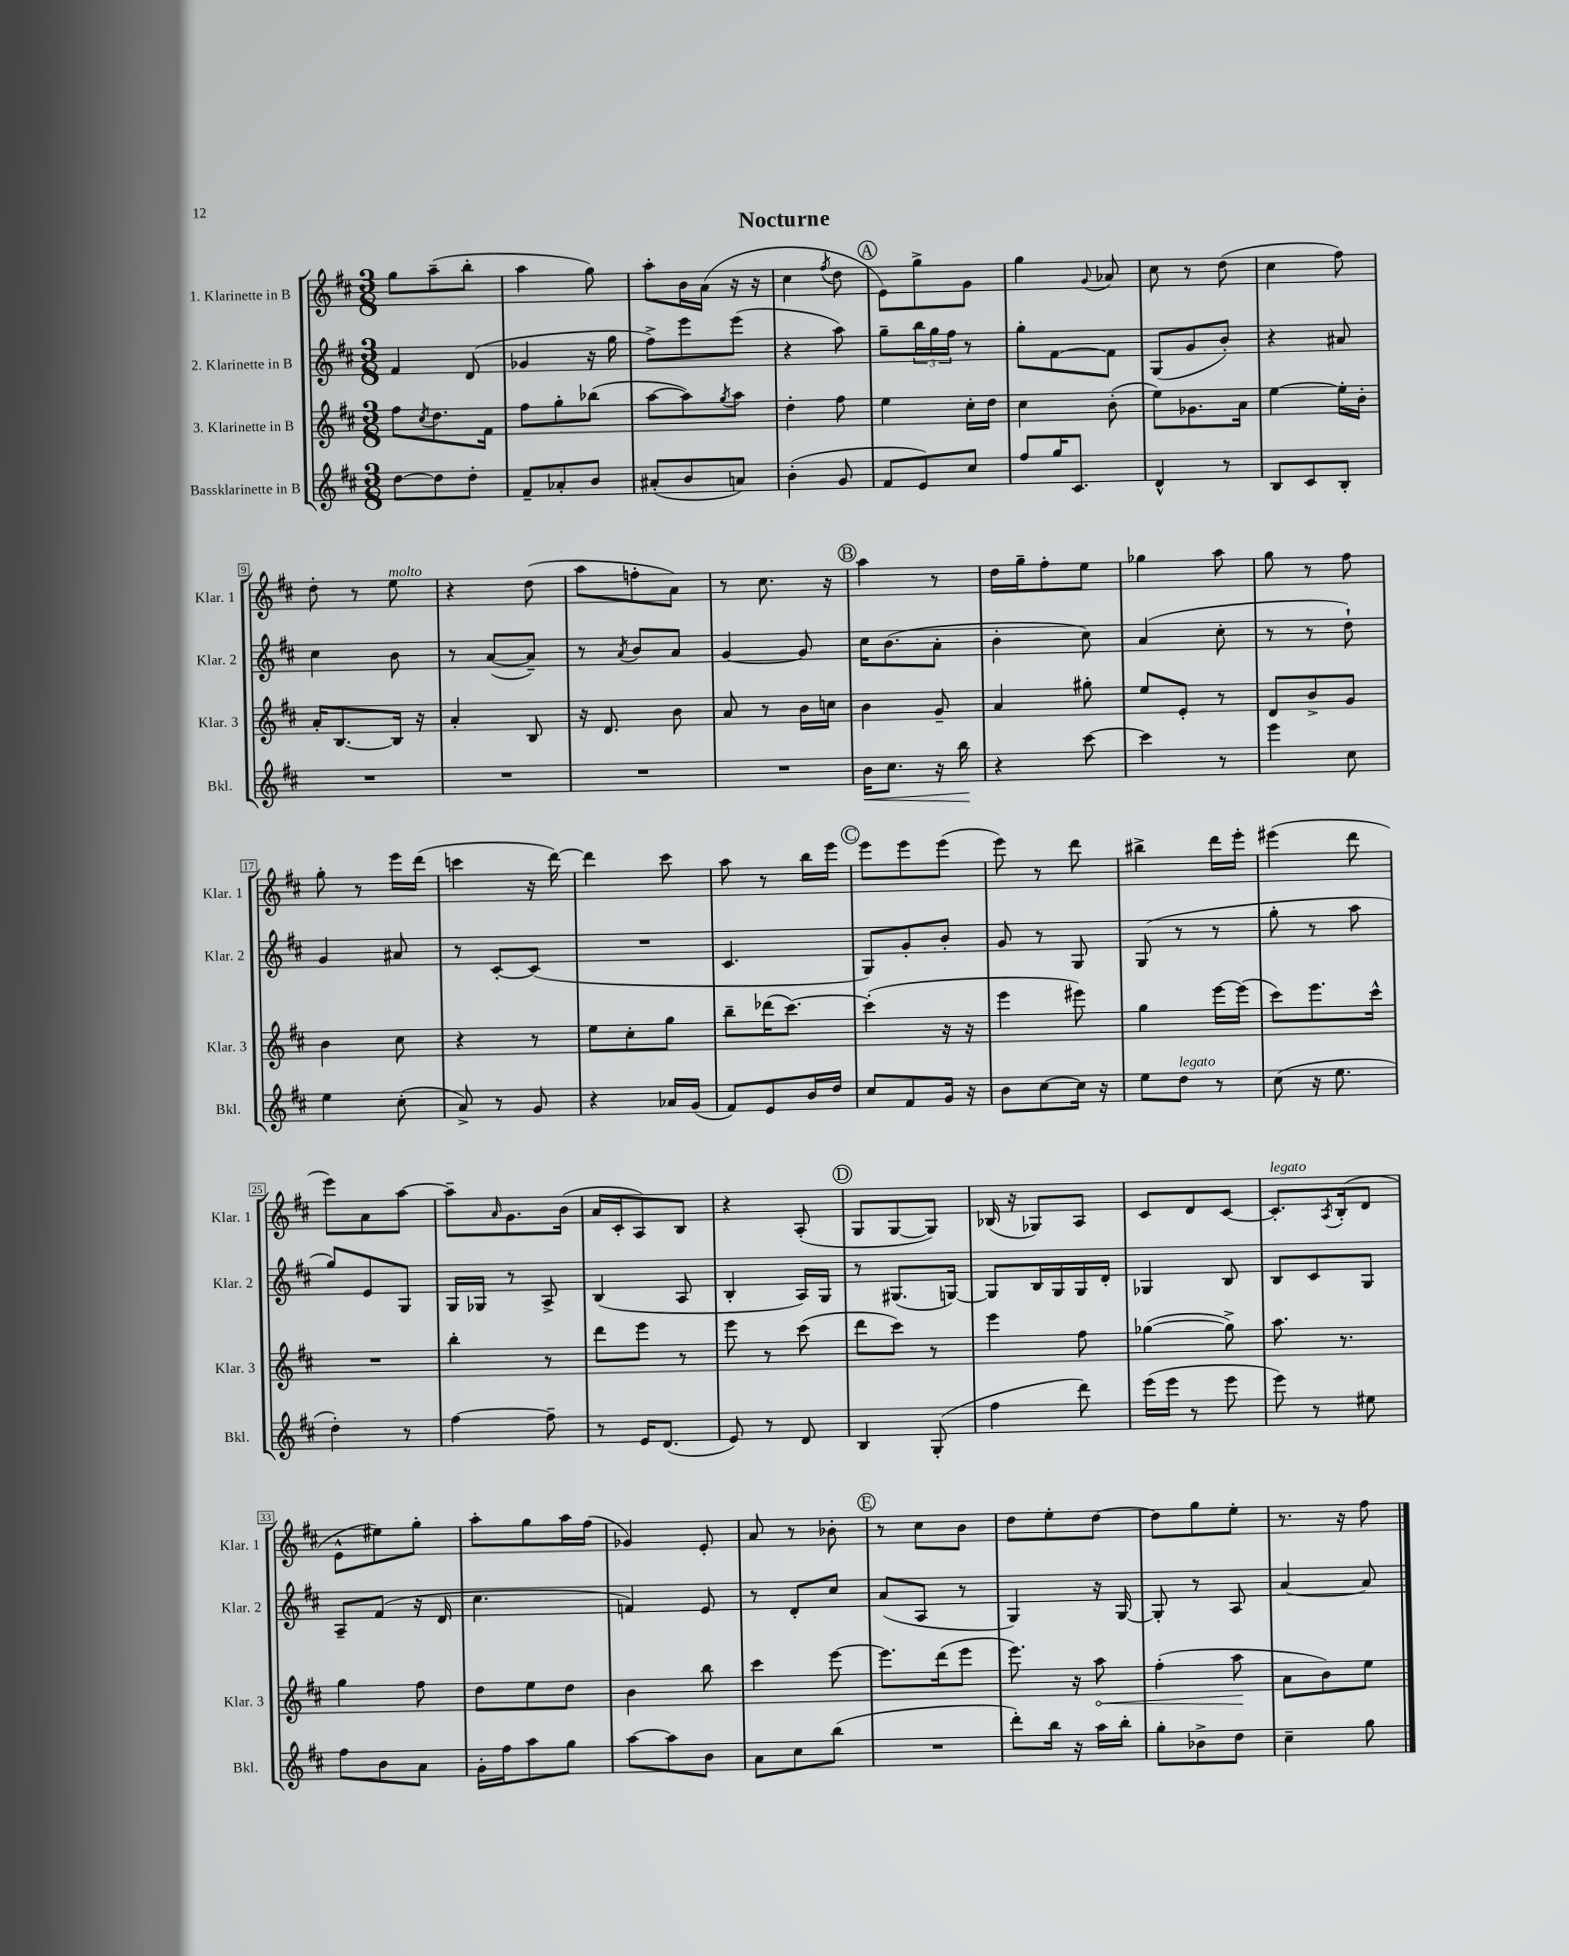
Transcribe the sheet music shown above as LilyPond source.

\header { title = "Nocturne" }
<<
\new StaffGroup <<
\new Staff = "s0" \with { instrumentName = "1. Klarinette in B" shortInstrumentName = "Klar. 1" } {
    \clef treble \key d \major \numericTimeSignature \time 3/8
    g''8 a''8--( b''8-. |
    a''4 g''8) |
    a''8-. b'16 a'16( r16 r16 |
    cis''4 \acciaccatura { fis''8 } d''8 |
    \mark \markup { \circle "A" } e'8) g''8-> g'8 |
    g''4 \appoggiatura { g'8 } aes'8 |
    cis''8 r8 d''8( |
    cis''4 fis''8) |
    d''8-. r8 e''8^\markup { \italic "molto" } |
    r4 d''8( |
    a''8 f''8-. a'8) |
    r8 cis''8. r16 |
    \mark \markup { \circle "B" } a''4 r8 |
    d''16 g''16-- fis''8-. e''8 |
    ges''4 a''8 |
    g''8 r8 fis''8 |
    g''8-. r8 e'''16 d'''16( |
    c'''4 r16 d'''16~) |
    d'''4 cis'''8 |
    a''8 r8 b''16 e'''16 |
    \mark \markup { \circle "C" } e'''8 e'''8 e'''8( |
    e'''8) r8 d'''8 |
    bis''4-> d'''16 e'''16-. |
    eis'''4( d'''8 |
    e'''8) a'8 a''8~ |
    a''8-- \grace { a'16 } g'8. b'16( |
    a'16 cis'16-. a8) b8 |
    r4 a8-.( |
    \mark \markup { \circle "D" } g8 g8~ g8) |
    bes16( r16 ges8) a8 |
    cis'8 d'8 cis'8~ |
    cis'8.-.^\markup { \italic "legato" } \acciaccatura { a8 } b16-.( d'8 |
    e'8-^ eis''8) g''8-. |
    a''8-. g''8 a''16 fis''16( |
    ges'4) e'8-. |
    a'8 r8 bes'8-. |
    \mark \markup { \circle "E" } r8 cis''8 b'8 |
    d''8 e''8-. d''8~ |
    d''8 g''8 e''8-. |
    r8. r16 fis''8 \bar "|." |
}
\new Staff = "s1" \with { instrumentName = "2. Klarinette in B" shortInstrumentName = "Klar. 2" } {
    \clef treble \key d \major \numericTimeSignature \time 3/8
    fis'4 d'8( |
    ges'4 r16 g''16 |
    fis''8->) e'''8 e'''8( |
    r4 a''8) |
    \mark \markup { \circle "A" } g''8-- \tuplet 3/2 { b''16 g''16 fis''16 } r8 |
    g''8-. fis'8~ fis'8 |
    g8( g'8 b'8-.) |
    r4 ais'8 |
    cis''4 b'8 |
    r8 a'8~( a'8--) |
    r8 \acciaccatura { a'8 } b'8 a'8 |
    g'4~ g'8 |
    \mark \markup { \circle "B" } cis''16 b'8.( a'8-. |
    b'4-. cis''8) |
    a'4( cis''8-. |
    r8 r8 d''8-!) |
    g'4 ais'8 |
    r8 cis'8~-. cis'8( |
    R4. |
    cis'4. |
    \mark \markup { \circle "C" } g8) g'8-. b'8-. |
    g'8 r8 g8 |
    g8( r8 r8 |
    g''8-. r8 a''8 |
    g''8) e'8 g8 |
    g16 ges16 r8 a8-> |
    b4( a8 |
    b4-. a16) g16 |
    \mark \markup { \circle "D" } r8 gis8.( g16~) |
    g8 b16 g16 g16 d'16-. |
    ges4 b8 |
    b8 cis'8 g8 |
    a8-- fis'8( r16 d'16 |
    cis''4. |
    f'4) e'8 |
    r8 d'8-. cis''8 |
    \mark \markup { \circle "E" } a'8( a8 r8 |
    g4) r16 g16~ |
    g8-. r8 a8 |
    a'4~ a'8 \bar "|." |
}
\new Staff = "s2" \with { instrumentName = "3. Klarinette in B" shortInstrumentName = "Klar. 3" } {
    \clef treble \key d \major \numericTimeSignature \time 3/8
    fis''8 \acciaccatura { cis''8 } d''8. fis'16 |
    fis''8 g''8-. bes''8( |
    a''8~ a''8) \acciaccatura { g''8 } a''8 |
    d''4-. fis''8 |
    \mark \markup { \circle "A" } e''4 cis''16-. d''16 |
    cis''4 b'8-.( |
    e''8) ges'8. a'16 |
    e''4~ e''16-. b'16-. |
    a'16-. b8.~ b16 r16 |
    a'4-. b8 |
    r16 d'8. b'8 |
    a'8 r8 b'16 c''16 |
    \mark \markup { \circle "B" } b'4 g'8-- |
    a'4 gis''8-. |
    e''8 e'8-. r8 |
    d'8 b'8-> g'8 |
    b'4 cis''8 |
    r4 r8 |
    e''8 cis''8-. g''8 |
    b''8-- des'''16( cis'''8.~) |
    \mark \markup { \circle "C" } cis'''4-.( r16 r16 |
    e'''4 eis'''8) |
    g''4 e'''16~ e'''16( |
    cis'''8) e'''8. cis'''16-^ |
    R4. |
    b''4-. r8 |
    d'''8 e'''8 r8 |
    e'''8 r8 cis'''8( |
    \mark \markup { \circle "D" } d'''8 cis'''8) r8 |
    e'''4 fis''8 |
    ges''4~( ges''8->) |
    a''8. r8. |
    g''4 fis''8 |
    d''8 e''8 d''8 |
    b'4 b''8 |
    cis'''4 e'''8~ |
    \mark \markup { \circle "E" } e'''8. d'''16( e'''8 |
    e'''8.) r16 \once \override Hairpin.circled-tip = ##t a''8\< |
    fis''4-.( a''8\! |
    a'8 b'8) e''8 \bar "|." |
}
\new Staff = "s3" \with { instrumentName = "Bassklarinette in B" shortInstrumentName = "Bkl." } {
    \clef treble \key d \major \numericTimeSignature \time 3/8
    d''8~ d''8 d''8-. |
    fis'8-- aes'8-. b'8 |
    ais'8-.( b'8 a'8) |
    b'4-.( g'8 |
    \mark \markup { \circle "A" } fis'8 e'8) cis''8 |
    fis''8 g''16 cis'8. |
    d'4-^ r8 |
    b8 cis'8 b8-. |
    R4. |
    R4. |
    R4. |
    R4. |
    \mark \markup { \circle "B" } b'16\< cis''8. r16 b''16\! |
    r4 cis'''8~ |
    cis'''4 r8 |
    e'''4 cis''8 |
    e''4 cis''8-.( |
    a'8->) r8 g'8 |
    r4 aes'16 g'16( |
    fis'8) e'8 b'16 d''16 |
    \mark \markup { \circle "C" } cis''8 fis'8 g'16 r16 |
    b'8 cis''8~ cis''16 r16 |
    e''8 d''8^\markup { \italic "legato" } r8 |
    cis''8( r16 e''8. |
    d''4-.) r8 |
    fis''4~ fis''8-- |
    r8 e'16 d'8.( |
    e'8) r8 d'8 |
    \mark \markup { \circle "D" } b4 g8-.( |
    fis''4 d'''8) |
    e'''16( e'''16 r8 e'''8 |
    e'''8) r8 eis''8 |
    fis''8 b'8 a'8 |
    g'16-. fis''16 a''8 g''8 |
    a''8~ a''8 b'8 |
    a'8 cis''8 b''8( |
    \mark \markup { \circle "E" } R4. |
    d'''8-.) b''16 r16 a''16 b''16-. |
    g''8-. bes'8-> d''8 |
    cis''4-- g''8 \bar "|." |
}
>>
>>
\layout { \context { \Score \override BarNumber.stencil = #(make-stencil-boxer 0.1 0.3 ly:text-interface::print) } }
